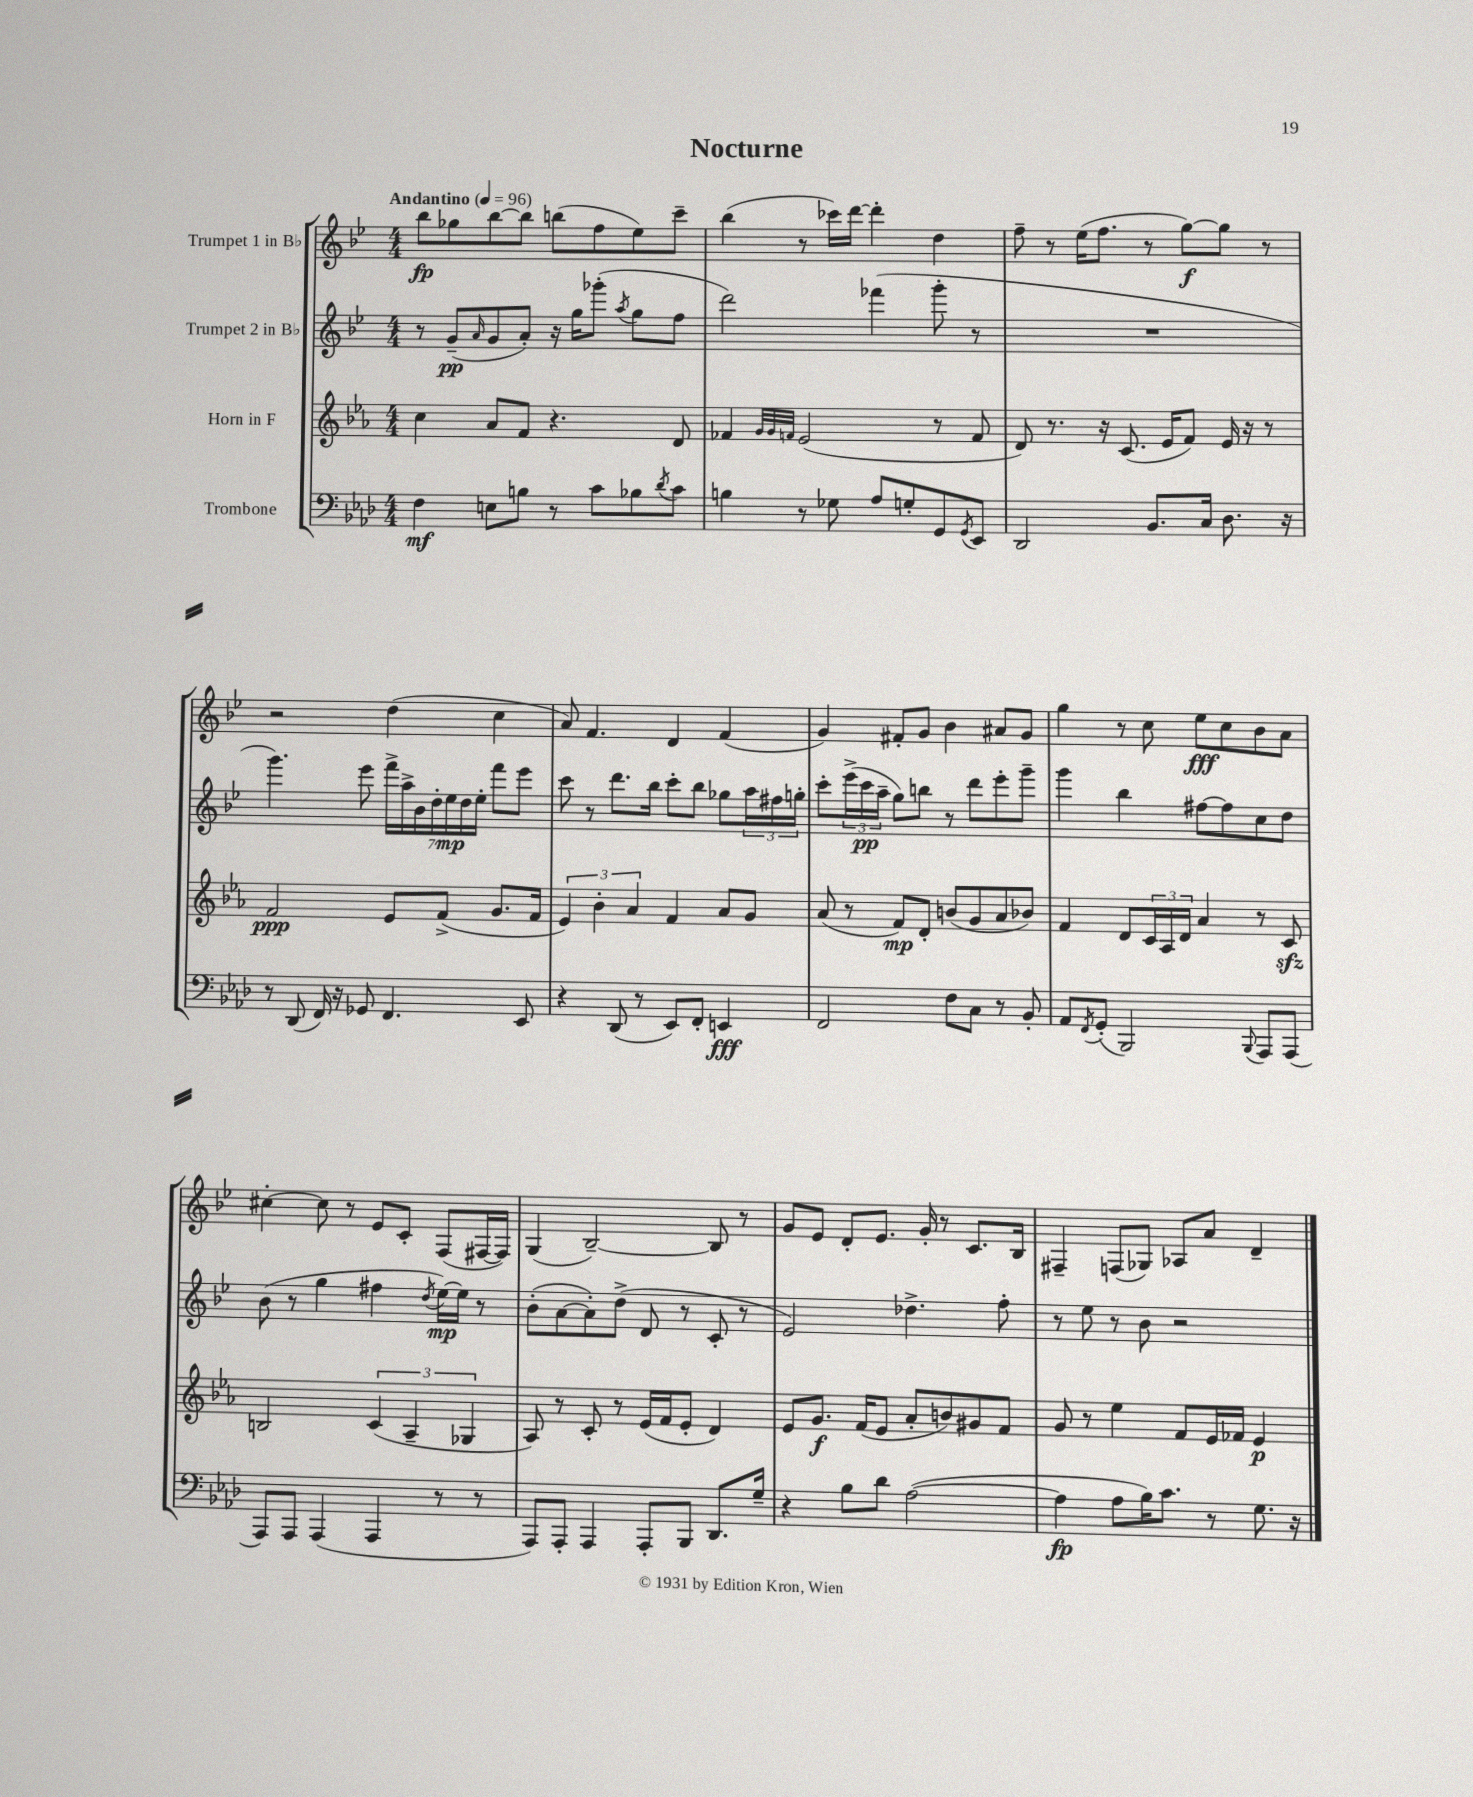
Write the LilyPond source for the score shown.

\header { title = "Nocturne" }
<<
\new StaffGroup <<
\new Staff = "s0" \with { instrumentName = "Trumpet 1 in Bb" } {
    \clef treble \key bes \major \numericTimeSignature \time 4/4 \tempo "Andantino" 4 = 96
    bes''8\fp ges''8 bes''8~ bes''8 b''8( f''8 ees''8) c'''8-- |
    bes''4( r8 ces'''16) d'''16~ d'''4-. d''4 |
    f''8-- r8 ees''16( f''8. r8 g''8~\f) g''8 r8 |
    r2 d''4( c''4 |
    a'8) f'4. d'4 f'4( |
    g'4) fis'8-. g'8 bes'4 ais'8 g'8 |
    g''4 r8 c''8 ees''8\fff c''8 bes'8 a'8 |
    cis''4~-. cis''8 r8 ees'8 c'8-. f8( fis16~ fis16) |
    g4( bes2~--) bes8 r8 |
    g'8 ees'8 d'8-. ees'8. g'16-. r8 c'8. bes16 |
    fis4-- f8( ges8) aes8 a'8 d'4-- \bar "|." |
}
\new Staff = "s1" \with { instrumentName = "Trumpet 2 in Bb" } {
    \clef treble \key bes \major \numericTimeSignature \time 4/4
    r8 g'8--\pp( \grace { a'16 } g'8 a'8-.) r16 g''16 ges'''8-.( \acciaccatura { a''8 } g''8 f''8 |
    d'''2) fes'''4( g'''8-. r8 |
    R1 |
    g'''4.) ees'''8 \tuplet 7/4 { f'''16-> a''16-> bes'16 d''16-. ees''16\mp d''16 ees''16-. } f'''8 ees'''8 |
    c'''8 r8 d'''8. bes''16 c'''8-. bes''8 ges''8 \tuplet 3/2 { a''16 fis''16 g''16-. } |
    c'''8-. \tuplet 3/2 { ees'''16->( c'''16\pp a''16-- } g''8) b''8 r8 d'''8 ees'''8-. g'''8-- |
    g'''4 bes''4 fis''8~ fis''8 c''8 d''8 |
    bes'8( r8 g''4 fis''4 \acciaccatura { d''8 } ees''16~\mp) ees''16 r8 |
    bes'8-.( a'8~ a'8-.) d''8->( d'8 r8 c'8-. r8 |
    ees'2) des''4.-> f''8-. |
    r8 ees''8 r8 bes'8 r2 \bar "|." |
}
\new Staff = "s2" \with { instrumentName = "Horn in F" } {
    \clef treble \key ees \major \numericTimeSignature \time 4/4
    c''4 aes'8 f'8 r4. d'8 |
    fes'4 \grace { g'32 g'32 f'32 } ees'2( r8 f'8 |
    d'8) r8. r16 c'8.( ees'16 f'8) ees'16 r16 r8 |
    f'2\ppp ees'8 f'8->( g'8. f'16 |
    \tuplet 3/2 { ees'4) bes'4-. aes'4 } f'4 aes'8 g'8 |
    aes'8( r8 f'8\mp) d'8-. b'8( g'8 aes'8 bes'8) |
    f'4 d'8 \tuplet 3/2 { c'16 aes16 d'16 } aes'4 r8 c'8\sfz |
    b2 \tuplet 3/2 { c'4( aes4-- ges4 } |
    aes8) r8 c'8-. r8 ees'16( f'16 ees'8-. d'4) |
    ees'8 g'8.\f f'16( ees'8 aes'8-. b'8) gis'8 f'8 |
    g'8 r8 ees''4 f'8 ees'16 fes'16 ees'4\p \bar "|." |
}
\new Staff = "s3" \with { instrumentName = "Trombone" } {
    \clef bass \key aes \major \numericTimeSignature \time 4/4
    f4\mf e8 b8 r8 c'8 bes8 \acciaccatura { des'8 } c'8 |
    b4 r8 ges8 aes8 g8-. g,8 \acciaccatura { g,8 } ees,8 |
    des,2 bes,8. c16 des8. r16 |
    r8 des,8( f,16) r16 ges,8 f,4. ees,8 |
    r4 des,8( r8 ees,8) f,8-. e,4\fff |
    f,2 f8 c8 r8 bes,8-. |
    aes,8 \acciaccatura { f,8 } g,8-.( bes,,2) \appoggiatura { bes,,8 } aes,,8 aes,,8( |
    aes,,8) aes,,8 aes,,4( aes,,4 r8 r8 |
    aes,,8) aes,,8-. aes,,4 aes,,8-. bes,,8 des,8. g16-- |
    r4 bes8 des'8 aes2~( |
    aes4\fp aes8 bes16) c'8. r8 g8. r16 \bar "|." |
}
>>
>>
\layout { \context { \Score \remove "Bar_number_engraver" } }
